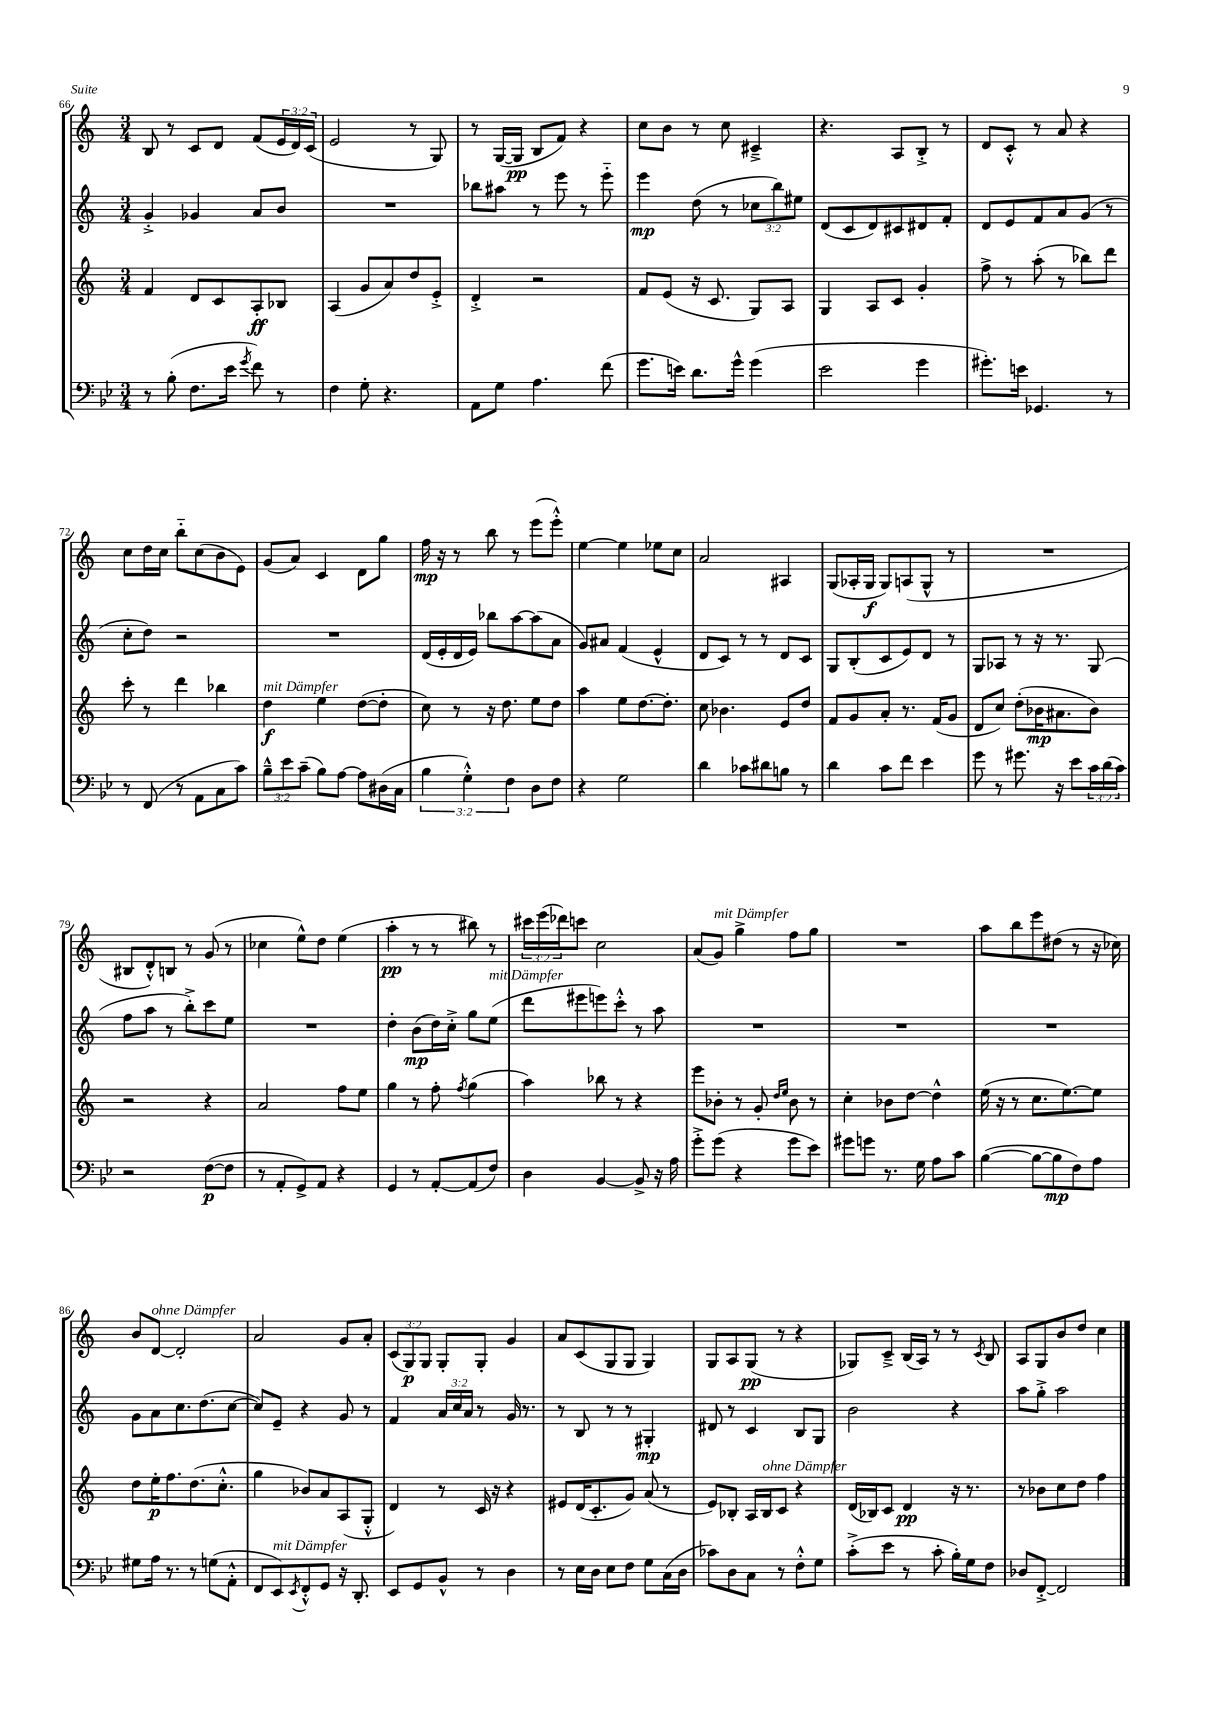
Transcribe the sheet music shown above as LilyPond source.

<<
\new StaffGroup <<
\new Staff = "s0" {
    \clef treble \key c \major \numericTimeSignature \time 3/4 \override Staff.TupletNumber.text = #tuplet-number::calc-fraction-text
    b8 r8 c'8 d'8 f'8( \tuplet 3/2 { e'16 d'16) c'16( } |
    e'2 r8 g8) |
    r8 g16~( g16\pp b8 f'8) r4 |
    c''8 b'8 r8 c''8 cis'4---> |
    r4. a8 b8-.-> r8 |
    d'8 c'8-.-^ r8 a'8 r4 |
    c''8 d''16 c''16 b''8-_ c''8( b'8 e'8) |
    g'8( a'8) c'4 d'8 g''8 |
    f''16\mp r16 r8 b''8 r8 e'''8( e'''8-.-^) |
    e''4~ e''4 ees''8 c''8 |
    a'2 ais4 |
    g8( aes16-. g16\f g8) a8( g8-^ r8 |
    R2. |
    bis8 d'8-.-^) b8 r8 g'8( r8 |
    ces''4 e''8-^) d''8 e''4( |
    a''4-.\pp r8 r8 bis''8) r8 |
    \tuplet 3/2 { cis'''16 e'''16( des'''16) } c'''8 c''2 |
    a'8( g'8^\markup { \italic "mit Dämpfer" }) g''4-> f''8 g''8 |
    R2. |
    a''8 b''8 e'''8 dis''8( r8 r16 ces''16) |
    b'8 d'8~^\markup { \italic "ohne Dämpfer" } d'2-. |
    a'2 g'8 a'8-. |
    \tuplet 3/2 { c'8( g8\p) g8 } g8-. g8-. g'4 |
    a'8 c'8( g8 g8 g4) |
    g8 a8 g8\pp( r8 r4 |
    ges8) c'8---> b16( a16) r8 r8 \acciaccatura { c'8 } b8 |
    a8 g8 b'8 d''8 c''4 \bar "|." |
}
\new Staff = "s1" {
    \clef treble \key c \major \numericTimeSignature \time 3/4 \override Staff.TupletNumber.text = #tuplet-number::calc-fraction-text
    g'4-.-> ges'4 a'8 b'8 |
    R2. |
    bes''8 ais''8 r8 e'''8 r8 e'''8-_ |
    e'''4\mp d''8( r8 \tuplet 3/2 { ces''8 b''8) eis''8 } |
    d'8( c'8 d'8) cis'8 dis'8 f'8-. |
    d'8 e'8 f'8 a'8 g'8( r8 |
    c''8-. d''8) r2 |
    R2. |
    d'16( e'16-. d'16 e'16) bes''8 a''8~ a''8( a'8 |
    g'8) ais'8 f'4( e'4-^ |
    d'8 c'8) r8 r8 d'8 c'8 |
    g8 b8-.( c'8 e'8) d'8 r8 |
    g8 aes8 r8 r16 r8. g8( |
    f''8 a''8 r8 b''8-.->) c'''8 e''8 |
    R2. |
    d''4-. b'8\mp( d''16) c''16-.-> g''8 e''8^\markup { \italic "mit Dämpfer" }( |
    d'''8 eis'''8 e'''8) c'''8-.-^ r8 a''8 |
    R2. |
    R2. |
    R2. |
    g'8 a'8 c''8. d''8.( c''8~ |
    c''8) e'8-- r4 g'8 r8 |
    f'4 \tuplet 3/2 { a'16 c''16 a'16 } r8 g'16 r8. |
    r8 b8 r8 r8 gis4-.\mp |
    dis'8 r8 c'4 b8 g8 |
    b'2 r4 |
    a''8 g''8-.-> a''2 \bar "|." |
}
\new Staff = "s2" {
    \clef treble \key c \major \numericTimeSignature \time 3/4
    f'4 d'8 c'8 a8-.\ff bes8 |
    a4( g'8 a'8) d''8 e'8-.-> |
    d'4-.-> r2 |
    f'8 e'8( r16 c'8. g8) a8 |
    g4 a8 c'8 g'4-. |
    f''8-> r8 a''8-.( r8 bes''8) d'''8 |
    c'''8-. r8 d'''4 bes''4 |
    d''4\f^\markup { \italic "mit Dämpfer" } e''4 d''8~( d''8-. |
    c''8) r8 r16 d''8. e''8 d''8 |
    a''4 e''8 d''8.~ d''8.-. |
    c''8 bes'4. e'8 d''8 |
    f'8 g'8 a'8-. r8. f'16( g'8 |
    d'8 c''8) d''8-.( bes'16\mp ais'8. bes'8) |
    r2 r4 |
    a'2 f''8 e''8 |
    g''4 r8 f''8-. \acciaccatura { f''8 } g''4( |
    a''4) bes''8 r8 r4 |
    e'''8 bes'8-. r8 g'8-. \grace { d''16 e''16 } bes'8 r8 |
    c''4-. bes'8 d''8~ d''4-^ |
    e''16( r16 r8 c''8. e''8.~) e''8 |
    d''8 e''16-.\p f''8. d''8.( c''8.-.-^ |
    g''4 bes'8) a'8 a8( g8-.-^ |
    d'4) r8 c'16 r16 r4 |
    eis'8 d'16( c'8.-. g'8) a'8( r8 |
    e'8) bes8-. a16 bes16^\markup { \italic "ohne Dämpfer" } c'8 r4 |
    d'16( bes16) c'8 d'4\pp r16 r8. |
    r8 bes'8 c''8 d''8 f''4 \bar "|." |
}
\new Staff = "s3" {
    \clef bass \key bes \major \numericTimeSignature \time 3/4 \override Staff.TupletNumber.text = #tuplet-number::calc-fraction-text
    r8 bes8-.( f8. ees'16 \acciaccatura { g'8 } f'8) r8 |
    f4 g8-. r4. |
    a,8 g8 a4. f'8( |
    g'8. e'16) d'8. g'16-^ g'4( |
    ees'2 g'4 |
    gis'8.-.) e'16 ges,4. r8 |
    r8 f,8( r8 a,8 c8 c'8) |
    \tuplet 3/2 { bes8---^ ees'8 c'8--( } bes8) a8~ a8 dis16( c16 |
    \tuplet 3/2 { bes4 g4-.-^) f4 } d8 f8 |
    r4 g2 |
    d'4 ces'8 dis'8 b8 r8 |
    d'4 c'8 f'8 ees'4 |
    g'8 r8 gis'8. r16 ees'8 \tuplet 3/2 { c'16 d'16( c'16) } |
    r2 f8~\p( f8 |
    r8 a,8-. g,8->) a,8 r4 |
    g,4 r8 a,8~-. a,8( f8) |
    d4 bes,4~ bes,8-> r16 a16 |
    g'8-.-> g'8( r4 g'8 ees'8) |
    gis'8 g'8 r8. g16 a8 c'8 |
    bes4~( bes8~ bes8\mp f8) a8 |
    gis8 a16 r8. r8 g8( a,8-.-^ |
    f,8 ees,8^\markup { \italic "mit Dämpfer" }) \acciaccatura { ees,8 } f,8-.-^ g,8 r16 d,8.-. |
    ees,8 g,8 bes,8-^ r8 d4 |
    r8 ees16 d16 ees8 f8 g8 c16( d16 |
    ces'8) d8 c8 r8 f8-.-^ g8 |
    c'8-.->( ees'8 r8 c'8-. bes16-.) g16 f8 |
    des8 f,8~-.-> f,2 \bar "|." |
}
>>
>>
\layout { \context { \Score currentBarNumber = #66 } }
